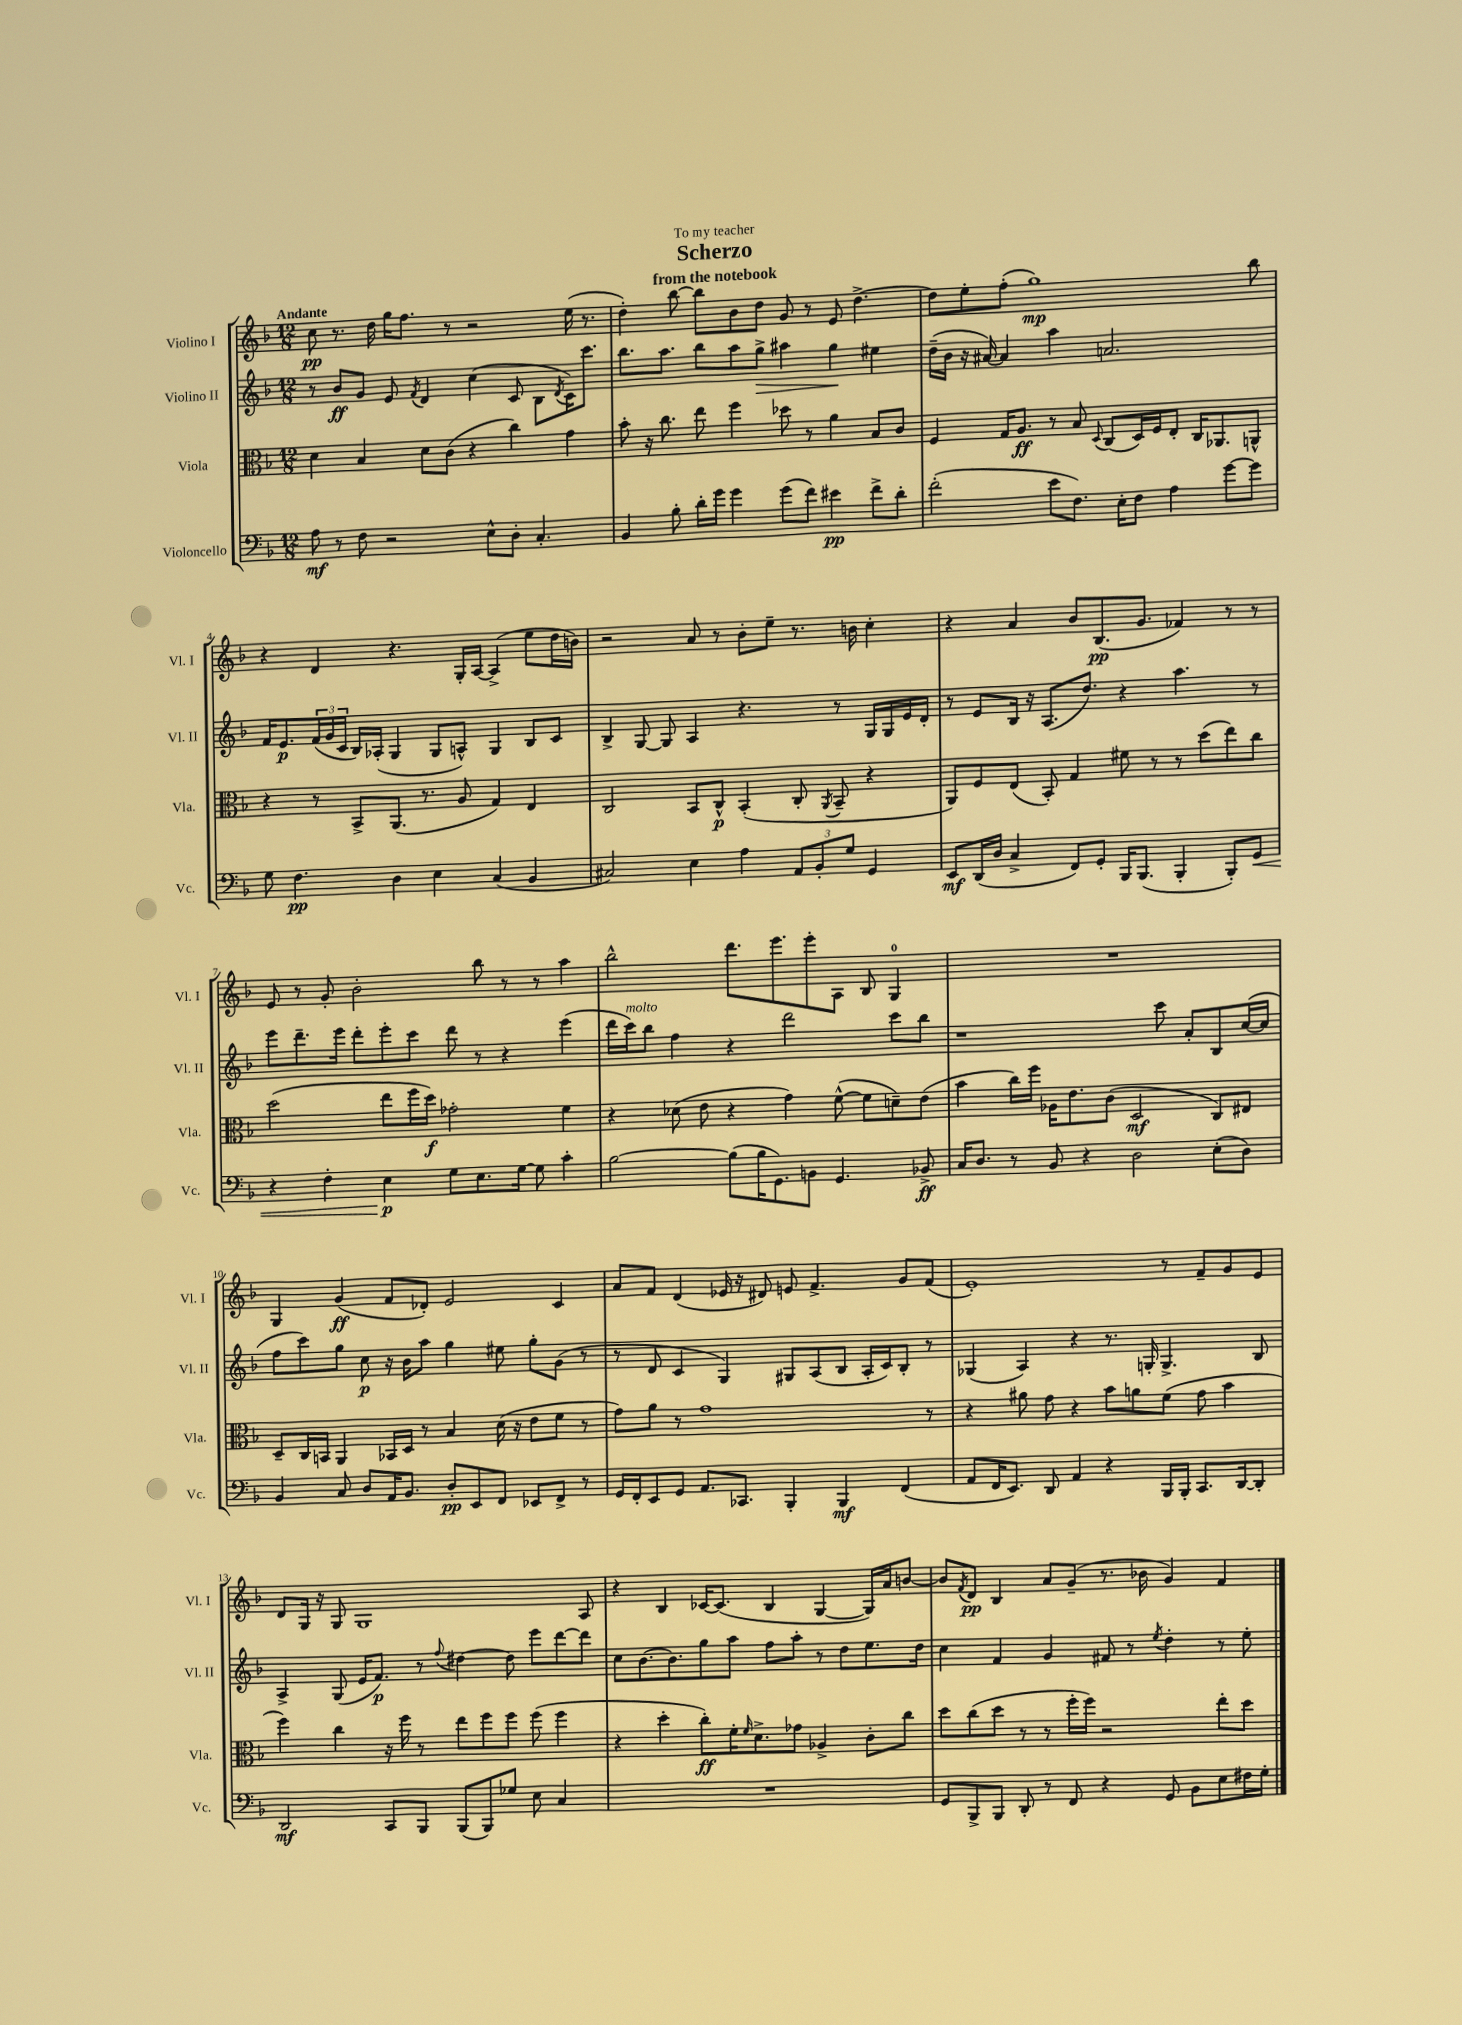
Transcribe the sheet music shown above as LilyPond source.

\header { title = "Scherzo" subtitle = "from the notebook" dedication = "To my teacher" }
<<
\new StaffGroup <<
\new Staff = "s0" \with { instrumentName = "Violino I" shortInstrumentName = "Vl. I" } {
    \clef treble \key f \major \numericTimeSignature \time 12/8 \tempo "Andante"
    c''8\pp r8. d''16 g''16 f''8. r8 r2 e''16( r8. |
    d''4-.) bes''8~ bes''8 bes'8 d''8 g'8 r8 e'8 d''4.~-> |
    d''8 e''8-. f''8-.( g''1\mp) bes''8 |
    r4 d'4 r4. g16-. a16~ a4->( e''8 d''16 b'16) |
    r2 a'8 r8 bes'8-. e''8-- r8. b'16 c''4-. |
    r4 a'4 bes'8 bes8.\pp( g'8. fes'4) r8 r8 |
    e'8 r8 g'8-. bes'2-. bes''8 r8 r8 a''4 |
    bes''2-^ d'''8. e'''8. e'''8-. a8 bes8 g4-0 |
    R1. |
    g4 g'4\ff( f'8 des'8-.) e'2 c'4 |
    a'8 f'8 d'4( ees'16 r16 dis'8) e'8 f'4.-> g'8 f'8( |
    e'1-.) r8 f'8-- g'8 e'8 |
    d'8 g16 r16 g8 g1 a8 |
    r4 bes4 ces'16~ ces'8.( bes4 g4~ g16) a'16 b'8~ |
    b'8 \acciaccatura { f'8 } d'8\pp bes4 a'8 g'8--( r8. bes'16 g'4) f'4 \bar "|." |
}
\new Staff = "s1" \with { instrumentName = "Violino II" shortInstrumentName = "Vl. II" } {
    \clef treble \key f \major \numericTimeSignature \time 12/8
    r8 bes'8\ff g'8 e'8 \acciaccatura { f'8 } d'4 c''4( c'8 bes8 \acciaccatura { d'8 } c'16) c'''8. |
    bes''8. a''8. bes''8 a''8 g''8->\> ais''4 g''4\! eis''4 |
    d''16--( bes'16 r16 ais'16~) ais'4 a''4 a'2. |
    f'16 e'8.\p \tuplet 3/2 { f'16( g'16 c'16 } bes16) aes16-.( g4 g8 a8-^) g4 bes8 c'8 |
    bes4-> g8~ g8 a4 r4. r8 g16 g16 e'16 d'16-. |
    r8 e'8 bes16 r16 a8.( d''8.) r4 a''4. r8 |
    e'''8 d'''8.-- e'''16 d'''8-. e'''8-. c'''8 d'''8 r8 r4 e'''4( |
    d'''16 c'''16^\markup { \italic "molto" }) bes''8 f''4 r4 d'''2 c'''8 bes''8 |
    r1 c'''8 a'8-. bes8 c''16~( c''16 |
    f''8 c'''8) g''8 c''8\p r16 bes'16 a''8 g''4 eis''8 g''8-. g'8( r8 |
    r8 d'8 c'4 g4) gis8 a8( bes8 a16-. c'16) bes8-. r8 |
    ges4( a4) r4 r8. g16-. g4.-> bes8 |
    a4-> g8( e'16 f'8.\p) r8 \appoggiatura { f''8 } dis''4~ dis''8 e'''8 d'''8~ d'''8 |
    c''8 bes'8.~ bes'8. g''8 a''8 f''8 a''8-. r8 d''8 e''8. d''16 |
    c''4 f'4 g'4 fis'8 r8 \acciaccatura { e''8 } d''4-. r8 e''8-. \bar "|." |
}
\new Staff = "s2" \with { instrumentName = "Viola" shortInstrumentName = "Vla." } {
    \clef alto \key f \major \numericTimeSignature \time 12/8
    d'4 bes4 d'8 c'8( r4 c''4) g'4 |
    bes'8-. r16 c''8. e''8 f''4 des''8 r8 a'4 bes8 c'8 |
    f4 g16 a8.\ff r8 bes8 \appoggiatura { d8 } c8( d16) f16 e8-. c16 aes,8. a,8-^ |
    r4 r8 bes,8-> a,8.( r8. a8 g4) e4 |
    c2 bes,8 c8-^\p bes,4-.( c8-. \acciaccatura { a,8 } bes,8-- r4 |
    a,8) f8 e8( bes,8-.) g4 fis'8 r8 r8 d''8( e''8) c''8 |
    d''2( e''8 f''16 d''16\f) ges'2-. f'4 |
    r4 des'8( e'8 r4 g'4) f'8~-^( f'8 d'8--) e'8( |
    bes'4 c''16) f''16 aes16 e'8. c'8( d2\mf c8) eis8 |
    d8-- c16 b,16 a,4 bes,16 d16 r8 bes4 d'16( r16 e'8 f'8 r8 |
    g'8) a'8 r8 g'1 r8 |
    r4 ais'8 g'8 r4 bes'8 a'8 f'8( g'8 bes'4 |
    f''4) c''4 r16 f''16 r8 e''8 f''8 f''8 f''8( f''4 |
    r4 d''4-. c''8-.\ff) f'16-. \grace { f'16 } d'8.-> ges'8 aes4-> c'8-. c''8 |
    d''8 c''8( d''8 r8 r8 f''16-. f''16) r2 e''8-. d''8 \bar "|." |
}
\new Staff = "s3" \with { instrumentName = "Violoncello" shortInstrumentName = "Vc." } {
    \clef bass \key f \major \numericTimeSignature \time 12/8
    a8\mf r8 f8 r2 e8-^ d8-. c4.-. |
    bes,4 bes8-. d'16-. g'16 g'4 g'8( f'8) eis'4\pp f'8-> d'8-. |
    f'2-.( e'8 f8.) e16-. f8 a4 g'8~ g'8 |
    g8 f4.\pp d4 e4 c4( bes,4 |
    cis2) e4 a4 \tuplet 3/2 { a,8 bes,8-. g8 } g,4 |
    e,8\mf d,16( d16 c4-> f,8) g,8-. bes,,16 bes,,8.( bes,,4-. bes,,8-.) g,8\< |
    r4 f4-. e4\p\! g8 e8. g16~ g8 c'4-. |
    bes2~ bes8( bes16 g,8.) b,8 g,4. bes,8->\ff |
    c16 d8. r8 bes,8 r4 d2 e8-.( d8) |
    bes,4 c8 d8 a,16 bes,8. d8-.\pp e,8 f,8 ees,8 f,8-> r8 |
    g,16 f,16-. e,8 g,8 a,8. ces,8. bes,,4-. bes,,4\mf f,4( |
    a,8 f,16 e,8.) d,8 a,4 r4 bes,,16 bes,,16-. c,8. d,16~ d,8-. |
    d,2\mf c,8 bes,,8 bes,,8( bes,,8) ges8 e8 c4 |
    R1. |
    g,8 bes,,8-> bes,,8 d,8-. r8 f,8 r4 g,8 bes,8 e8 fis16 g16-. \bar "|." |
}
>>
>>
